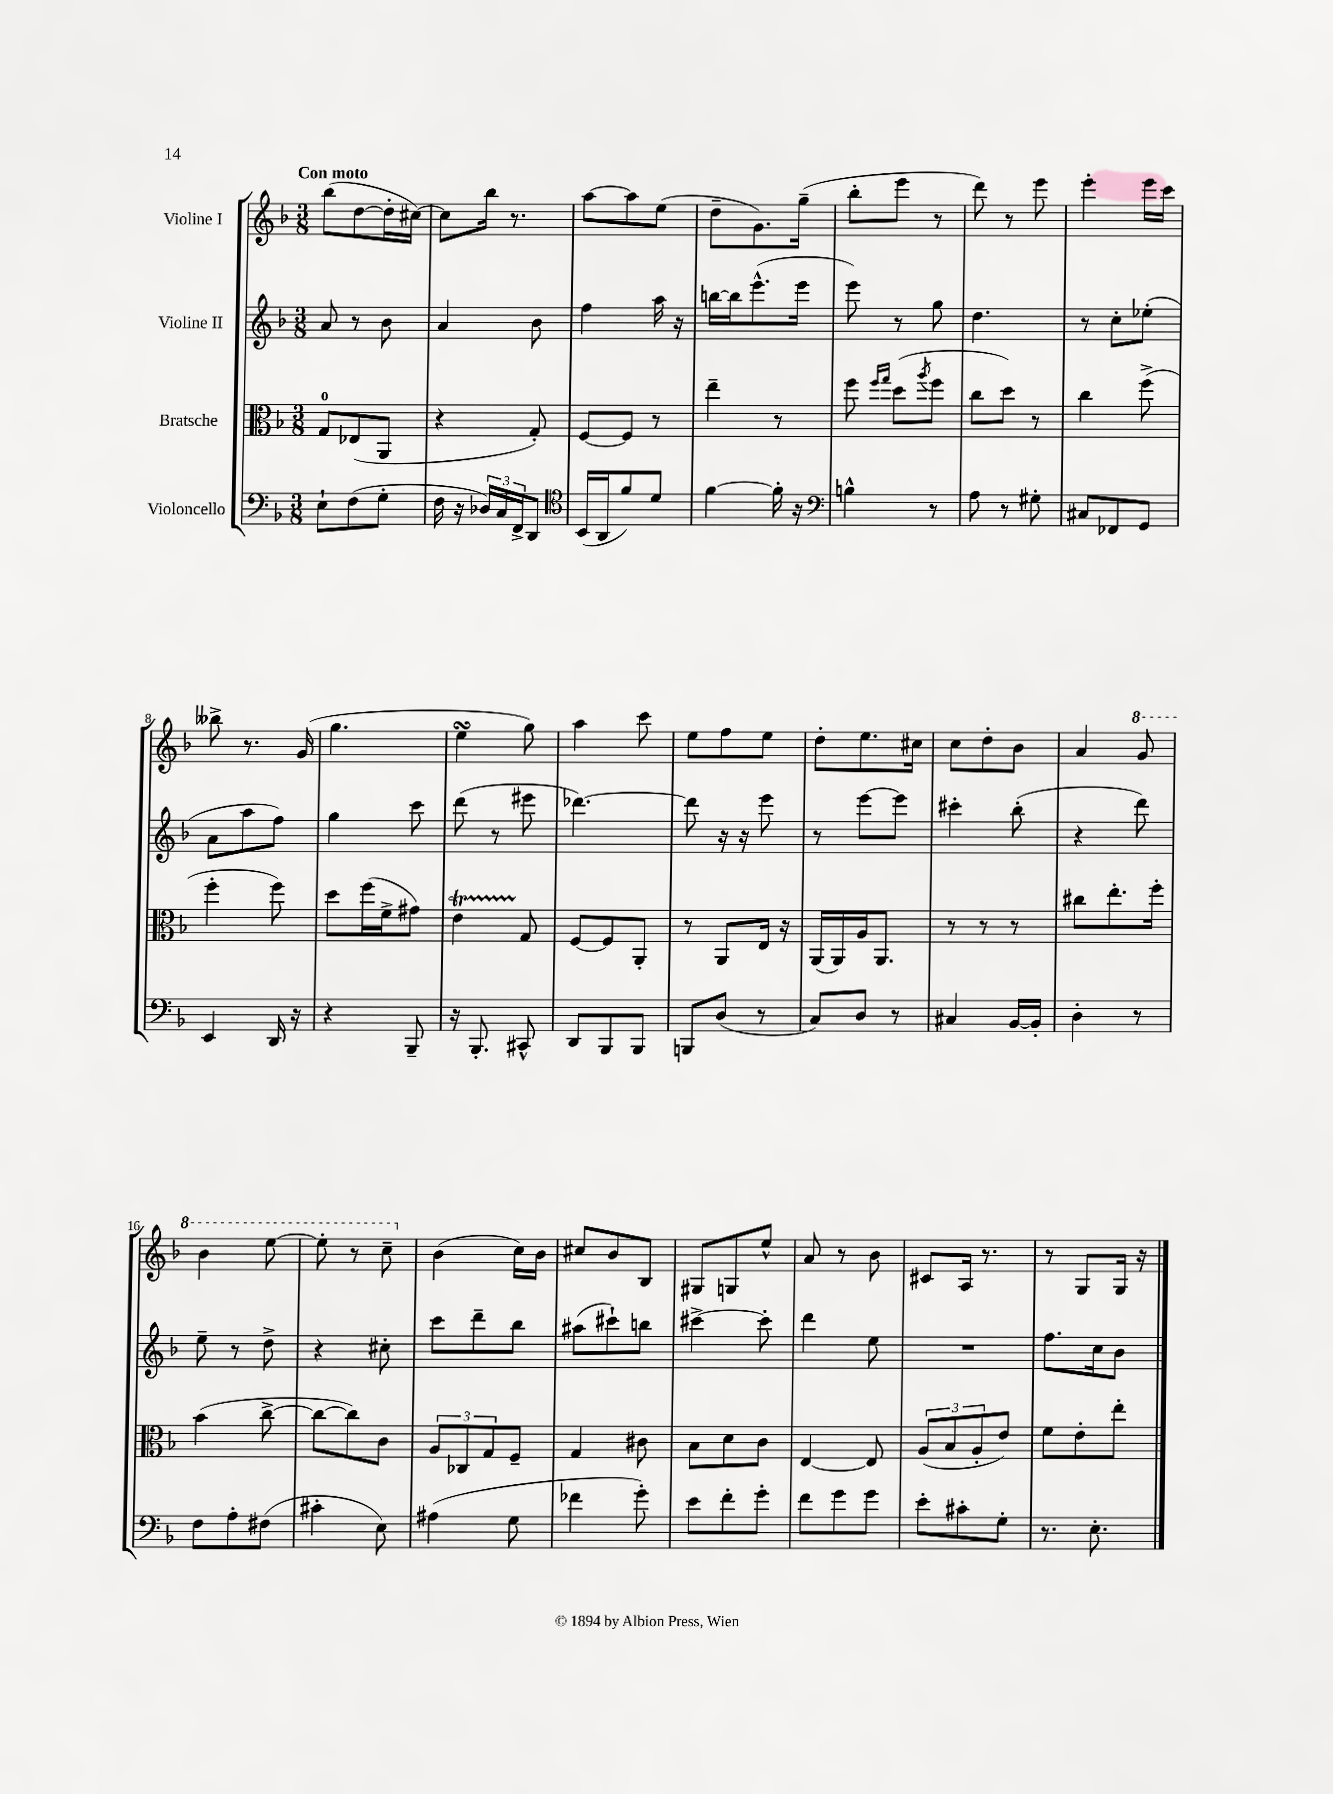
<<
\new StaffGroup <<
\new Staff = "s0" \with { instrumentName = "Violine I" } {
    \clef treble \key f \major \numericTimeSignature \time 3/8 \tempo "Con moto"
    bes''8( d''8~ d''16-. cis''16~) |
    cis''8 bes''16 r8. |
    a''8~ a''8 e''8( |
    d''8-- g'8.) g''16--( |
    bes''8-. e'''8 r8 |
    d'''8) r8 e'''8 |
    e'''4-. e'''16 c'''16 |
    beses''8-> r8. g'16( |
    g''4. |
    e''4\turn g''8) |
    a''4 c'''8 |
    e''8 f''8 e''8 |
    d''8-. e''8. cis''16 |
    c''8 d''8-. bes'8 |
    a'4 \ottava #1 g''8 |
    bes''4 e'''8~ |
    e'''8-. r8 c'''8-- \ottava #0 |
    bes'4( c''16) bes'16 |
    cis''8 bes'8 bes8 |
    gis8 g8 e''8-^ |
    a'8 r8 bes'8 |
    cis'8 a16 r8. |
    r8 g8 g16 r16 \bar "|." |
}
\new Staff = "s1" \with { instrumentName = "Violine II" } {
    \clef treble \key f \major \numericTimeSignature \time 3/8
    a'8 r8 bes'8 |
    a'4 bes'8 |
    f''4 a''16 r16 |
    b''16~ b''16 e'''8.-^( e'''16 |
    e'''8) r8 g''8 |
    d''4. |
    r8 c''8-. ees''8-.( |
    a'8 a''8 f''8) |
    g''4 c'''8 |
    d'''8( r8 eis'''8 |
    des'''4.~) |
    des'''8 r16 r16 e'''8 |
    r8 e'''8~ e'''8 |
    cis'''4-. bes''8-.( |
    r4 d'''8) |
    e''8-- r8 d''8-> |
    r4 cis''8-. |
    c'''8 d'''8-- bes''8 |
    ais''8( cis'''8-!) b''8 |
    cis'''4~-> cis'''8-. |
    d'''4 e''8 |
    R4. |
    f''8. c''16 bes'8 \bar "|." |
}
\new Staff = "s2" \with { instrumentName = "Bratsche" } {
    \clef alto \key f \major \numericTimeSignature \time 3/8
    g8-0 ees8( a,8 |
    r4 g8-.) |
    f8~ f8 r8 |
    e''4-- r8 |
    f''8 \grace { f''16 g''16 } d''8( \acciaccatura { a''8 } f''8 |
    c''8 d''8) r8 |
    c''4 f''8->( |
    f''4-. f''8) |
    d''8 f''16( f'16-> gis'8) |
    e'4\startTrillSpan g8\stopTrillSpan |
    f8~ f8 a,8-. |
    r8 a,8 e16 r16 |
    a,16( a,16) a16 a,8. |
    r8 r8 r8 |
    cis''8 e''8.-. f''16-. |
    bes'4( c''8~-> |
    c''8~ c''8) c'8 |
    \tuplet 3/2 { a8 ces8 g8 } f8-- |
    g4 cis'8 |
    bes8 d'8 c'8 |
    e4~ e8 |
    \tuplet 3/2 { a8( bes8 a8-. } e'8) |
    f'8 e'8-. e''8-. \bar "|." |
}
\new Staff = "s3" \with { instrumentName = "Violoncello" } {
    \clef bass \key f \major \numericTimeSignature \time 3/8
    e8-! f8( g8-. |
    f16 r16 \tuplet 3/2 { des16) c16 f,16-> } d,8 |
    \clef tenor bes,16( a,16 f'8) d'8 |
    f'4~ f'16-. r16 |
    \clef bass b4-^ r8 |
    a8 r8 gis8-. |
    cis8 fes,8 g,8 |
    e,4 d,16 r16 |
    r4 bes,,8-- |
    r16 bes,,8.-. cis,8-^ |
    d,8 bes,,8 bes,,8 |
    b,,8 d8( r8 |
    c8) d8 r8 |
    cis4 bes,16~ bes,16-. |
    d4-. r8 |
    f8 a8-. fis8( |
    cis'4-. e8) |
    ais4( g8 |
    fes'4 g'8-.) |
    e'8 f'8-. g'8-. |
    f'8 g'8 g'8 |
    e'8-. cis'8-. g8-. |
    r8. e8.-. \bar "|." |
}
>>
>>
